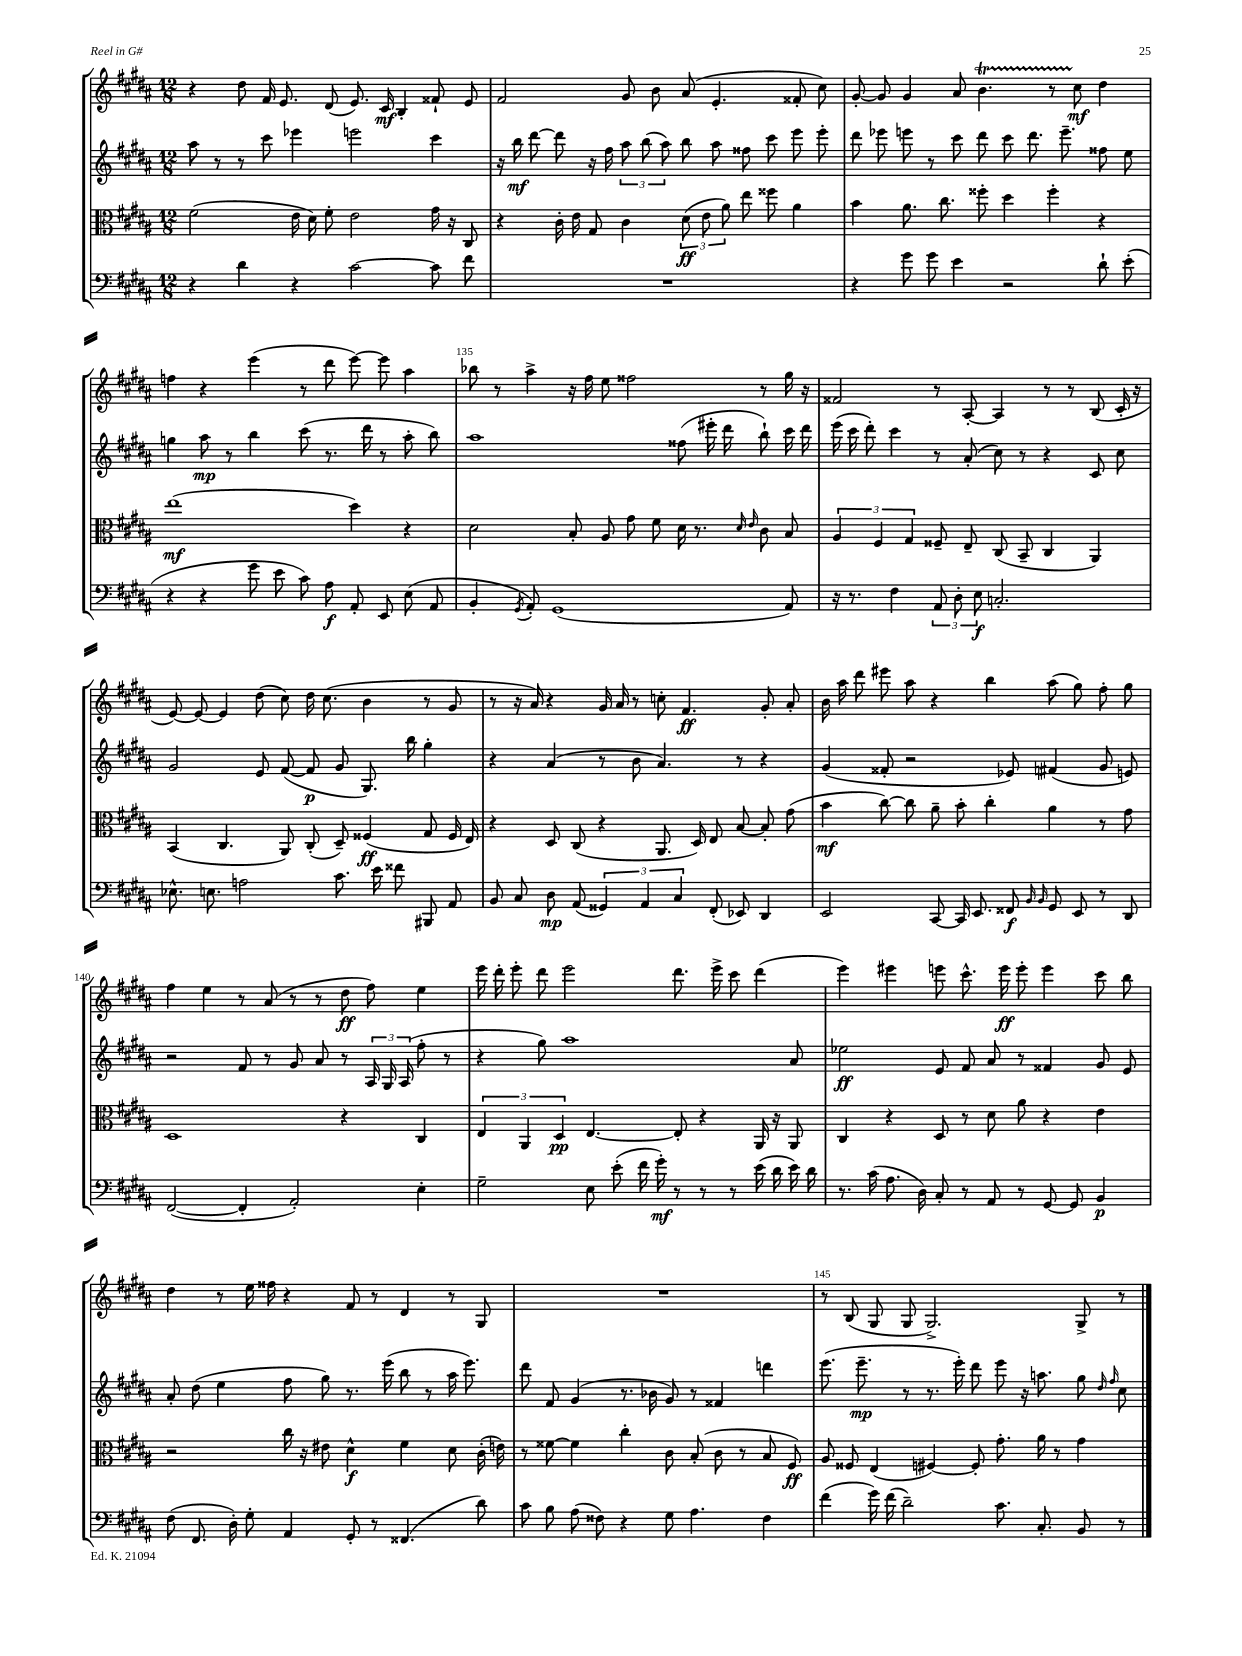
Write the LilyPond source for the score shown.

<<
\new StaffGroup <<
\new Staff = "s0" {
    \clef treble \key b \major \numericTimeSignature \time 12/8
    \autoBeamOff r4 dis''8 fis'16 e'8. dis'8( e'8.) cis'16\mf b4-. fisis'8-! e'8 |
    fis'2 gis'8 b'8 ais'8( e'4.-. fisis'8-. cis''8) |
    gis'8~-. gis'8 gis'4 ais'8 b'4.\startTrillSpan r8 cis''8\stopTrillSpan\mf dis''4 |
    f''4 r4 e'''4( r8 dis'''8 e'''8~) e'''8 ais''4 |
    bes''8 r8 ais''4-> r16 fis''16 e''8 fisis''2 r8 gis''16 r16 |
    fisis'2 r8 ais8~-. ais4 r8 r8 b8( cis'16-. r16 |
    e'8~) e'8~ e'4 dis''8( cis''8) dis''16 cis''8.( b'4 r8 gis'8 |
    r8 r16 ais'16) r4 gis'16 ais'16 r8 c''8-. fis'4.\ff gis'8-. ais'8-. |
    b'16 ais''16 dis'''8 eis'''8 ais''8 r4 b''4 ais''8( gis''8) fis''8-. gis''8 |
    fis''4 e''4 r8 ais'8( r8 r8 dis''8\ff fis''8) e''4 |
    e'''16 dis'''16-. e'''8-. dis'''8 e'''2 dis'''8. e'''16-> cis'''8 dis'''4( |
    e'''4) eis'''4 e'''8 cis'''8.-^ e'''16\ff e'''8-. e'''4 cis'''8 b''8 |
    dis''4 r8 e''16 fisis''16 r4 fis'8 r8 dis'4 r8 gis8 |
    R1. |
    r8 b8( gis8 gis8 gis2.->) gis8-> r8 \bar "|." |
}
\new Staff = "s1" {
    \clef treble \key b \major \numericTimeSignature \time 12/8
    \autoBeamOff ais''8 r8 r8 cis'''8 ees'''4 e'''2 cis'''4 |
    r16 b''16\mf dis'''8~ dis'''8 r16 fis''16 \tuplet 3/2 { ais''8 b''8( ais''8) } b''8 ais''8 fisis''8 cis'''8 e'''8 e'''8-. |
    dis'''8 ees'''8 e'''8 r8 cis'''8 dis'''8 cis'''8 dis'''8. e'''8.-- fisis''8 e''8 |
    g''4 ais''8\mp r8 b''4 cis'''8( r8. dis'''16 r8 ais''8-. b''8) |
    ais''1 fisis''8( eis'''16-. dis'''16 b''8-!) cis'''16 dis'''16 |
    e'''16( cis'''16 dis'''8-.) cis'''4 r8 ais'8-.( cis''8) r8 r4 cis'8 cis''8 |
    gis'2 e'8 fis'8~( fis'8\p gis'8 gis8.) b''16 gis''4-. |
    r4 ais'4( r8 b'8 ais'4.) r8 r4 |
    gis'4( fisis'8-. r2 ees'8) fis'4( gis'8 e'8) |
    r2 fis'8 r8 gis'8 ais'8 r8 \tuplet 3/2 { ais16 gis16 ais16( } fis''8-. r8 |
    r4 gis''8) ais''1 ais'8 |
    ees''2\ff e'8 fis'8 ais'8 r8 fisis'4 gis'8 e'8 |
    ais'8-. dis''8( e''4 fis''8 gis''8) r8. e'''16( b''8 r8 ais''16 e'''8.) |
    dis'''8 fis'8 gis'4( r8. bes'16 gis'8) r8 fisis'4 d'''4 |
    e'''8.( e'''8.--\mp r8 r8. e'''16-.) dis'''8 e'''8 r16 a''8. gis''8 \grace { dis''16 fis''16 } cis''8 \bar "|." |
}
\new Staff = "s2" {
    \clef alto \key b \major \numericTimeSignature \time 12/8
    \autoBeamOff fis'2( e'16 dis'16) fis'8-. e'2 gis'16 r16 cis8 |
    r4 cis'16-. e'16 gis8 cis'4 \tuplet 3/2 { dis'8\ff( e'8 ais'8) } e''8 fisis''8 ais'4 |
    b'4 ais'8. cis''8. fisis''8-. dis''4 fisis''4-. r4 |
    e''1\mf( dis''4) r4 |
    dis'2 b8-. ais8 gis'8 fis'8 dis'16 r8. \grace { dis'16 e'16 } cis'8 b8 |
    \tuplet 3/2 { ais4 fis4 gis4 } fisis8-- e8-- cis8( b,8-- cis4 ais,4) |
    b,4( cis4. ais,8) cis8-.( dis8--) fisis4\ff( gis8 fisis16 e16) |
    r4 dis8 cis8( r4 ais,8. dis16) e8 b8~ b8-. gis'8( |
    b'4\mf cis''8~) cis''8 ais'8-- b'8-. cis''4-. ais'4 r8 gis'8 |
    dis1 r4 cis4 |
    \tuplet 3/2 { e4 ais,4 dis4\pp } e4.~ e8-. r4 ais,16 r16 ais,8 |
    cis4 r4 dis8 r8 dis'8 ais'8 r4 e'4 |
    r2 cis''16 r16 eis'8 dis'4-^\f fis'4 dis'8 cis'16-.( e'16) |
    r8 fisis'8~ fisis'4 cis''4-. cis'8 b8-.( cis'8 r8 b8 fis8\ff) |
    ais8 fisis8 e4( fis4~) fis8-. gis'8.-. ais'16 r8 gis'4 \bar "|." |
}
\new Staff = "s3" {
    \clef bass \key b \major \numericTimeSignature \time 12/8
    \autoBeamOff r4 dis'4 r4 cis'2~ cis'8 fis'8 |
    R1. |
    r4 gis'8 gis'8 e'4 r2 dis'8-! e'8-.( |
    r4 r4 gis'8 e'8 cis'8) ais8\f ais,8-. e,8 e8( ais,8 |
    b,4-. \acciaccatura { gis,8 } ais,8-.) gis,1( ais,8) |
    r16 r8. fis4 \tuplet 3/2 { ais,8 dis8-. e8\f } c2.-. |
    ees8.-^ e8. a2 cis'8. e'16 fisis'8 bis,,8 ais,8 |
    b,8 cis8 dis8\mp ais,8( \tuplet 3/2 { gisis,4) ais,4 cis4 } fis,8-.( ees,8) dis,4 |
    e,2 cis,8~ cis,16 e,8. fisis,8\f \grace { b,16 b,16 } gis,8 e,8 r8 dis,8 |
    fis,2~( fis,4-. ais,2-.) e4-. |
    gis2-- e8 e'8-.( fis'16 gis'16-.\mf) r8 r8 r8 e'16( dis'16 e'16) dis'16 |
    r8. cis'16( ais8. dis16) cis8-. r8 ais,8 r8 gis,8~ gis,8 b,4\p |
    fis8( fis,8. dis16-.) gis8-. ais,4 gis,8-. r8 fisis,4.( dis'8) |
    cis'8 b8 ais8( fisis8) r4 gis8 ais4. fisis4 |
    fis'4( gis'16) fis'16( dis'2--) cis'8. cis8.-. b,8 r8 \bar "|." |
}
>>
>>
\layout { \context { \Score currentBarNumber = #131 \override BarNumber.break-visibility = ##(#f #t #t) barNumberVisibility = #(every-nth-bar-number-visible 5) } }
